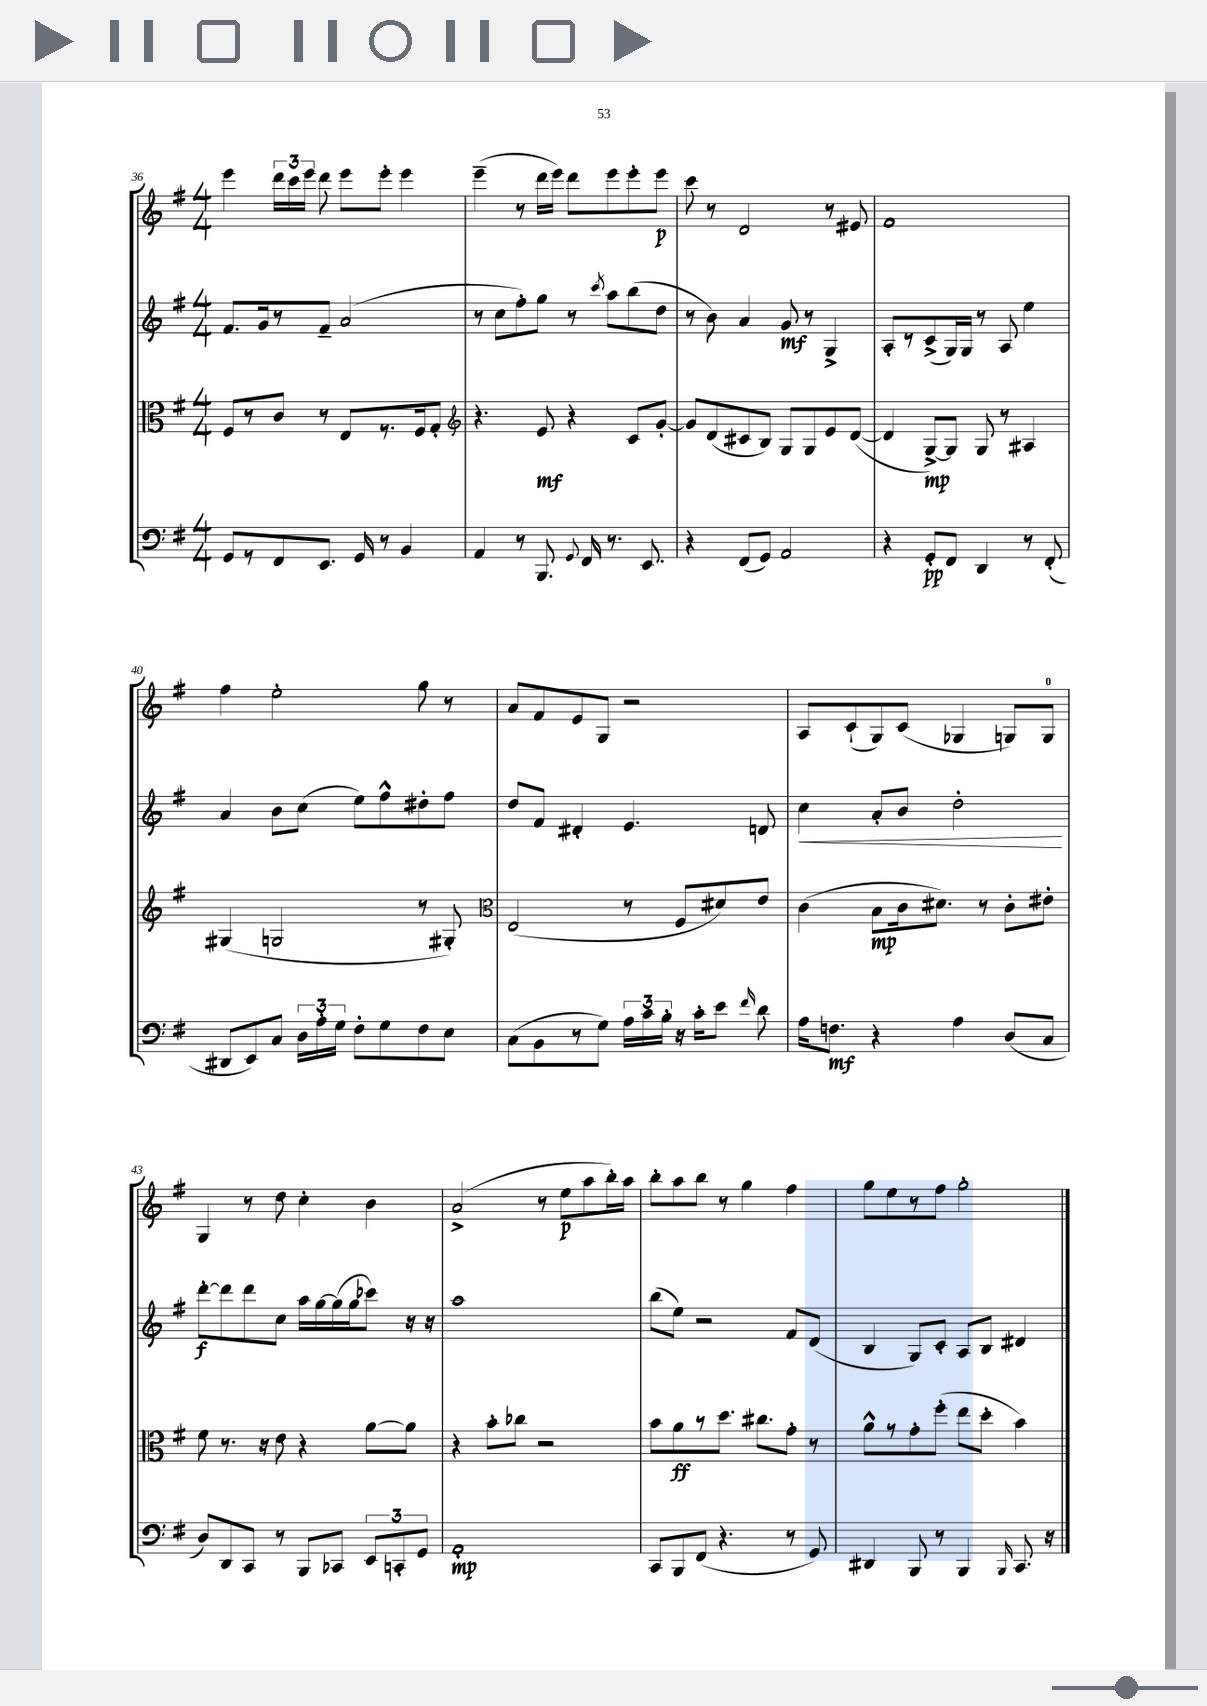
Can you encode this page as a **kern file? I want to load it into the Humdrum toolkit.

**kern	**dynam	**kern	**dynam	**kern	**dynam	**kern	**dynam
*part4	*part4	*part3	*part3	*part2	*part2	*part1	*part1
*staff4	*staff4	*staff3	*staff3	*staff2	*staff2	*staff1	*staff1
*clefF4	*	*clefC3	*	*clefG2	*	*clefG2	*
*k[f#]	*	*k[f#]	*	*k[f#]	*	*k[f#]	*
*M4/4	*	*M4/4	*	*M4/4	*	*M4/4	*
=36	=36	=36	=36	=36	=36	=36	=36
8GG/L	.	8F#/L	.	8.f#/L	.	4eee\	.
8r	.	8r	.	.	.	.	.
.	.	.	.	16g/k	.	.	.
8FF#/	.	8c/J	.	8r	.	24ddd\LL	.
.	.	.	.	.	.	24ccc\	.
.	.	.	.	.	.	24eee\JJ	.
8.EE/J	.	8r	.	8f#~/J	.	8ddd\	.
.	.	8E/L	.	(2a/	.	8eee\L	.
16GG/	.	.	.	.	.	.	.
8r	.	8.r	.	.	.	8eee'\J	.
4BB/	.	.	.	.	.	4eee\	.
.	.	16F#/k	.	.	.	.	.
.	.	8G'/J	.	.	.	.	.
=37	=37	=37	=37	=37	=37	=37	=37
*	*	*clefG2	*	*	*	*	*
4AA/	.	4.r	.	8r	.	(4eee~\	.
.	.	.	.	8cc\L	.	.	.
8r	.	.	.	8ff#'\)	.	8r	.
8.BBB/	.	8e/	mf	8gg\J	.	16ddd\LL	.
.	.	.	.	.	.	16eee\JJ)	.
.	.	4r	.	8r	.	8ddd\L	.
8qqGG/	.	.	.	.	.	.	.
16FF#/	.	.	.	.	.	.	.
.	.	.	.	8qccc/	.	.	.
8.r	.	.	.	8aa\L	.	8eee\	.
.	.	8c/L	.	(8bb\	.	8eee'\	.
8.EE/	.	.	.	.	.	.	.
.	.	[8g'/J	.	8dd\J	.	8eee\J	p
=38	=38	=38	=38	=38	=38	=38	=38
4r	.	8g/L]	.	8r	.	8ccc\	.
.	.	(8d/	.	8b\)	.	8r	.
(8FF#/L	.	8c#X/	.	4a/	.	2d/	.
8GG/J)	.	8B/J)	.	.	.	.	.
2AA/	.	8G/L	.	8g/	mf	.	.
.	.	8G/	.	8r	.	.	.
.	.	8e/	.	4G^/	.	8r	.
.	.	([8d/J	.	.	.	8e#X/	.
=39	=39	=39	=39	=39	=39	=39	=39
4r	.	4d/]	.	8A'/L	.	1f#	.
.	.	.	.	8r	.	.	.
8GG'/L	pp	[8G^/L)	mp	(8c^/	.	.	.
8FF#/J	.	8G/J]	.	16G/L)	.	.	.
.	.	.	.	16G/JJ	.	.	.
4DD/	.	8G/	.	8r	.	.	.
.	.	8r	.	8A/	.	.	.
8r	.	4A#X/	.	4ee\	.	.	.
(8FF#'/	.	.	.	.	.	.	.
!!LO:LB:g=z
=40	=40	=40	=40	=40	=40	=40	=40
8DD#X/L	.	(4G#X/	.	4a/	.	4ff#\	.
8EE/)	.	.	.	.	.	.	.
8C/J	.	2Gn/	.	8b\L	.	2ee'\	.
24D\LL	.	.	.	(8cc\J	.	.	.
24A'\	.	.	.	.	.	.	.
24G\JJ	.	.	.	.	.	.	.
8F#'\L	.	.	.	8ee\L)	.	.	.
8G\	.	.	.	8ff#^^\	.	.	.
8F#\	.	8r	.	8dd#X'\	.	8gg\	.
8E\J	.	8G#X'/)	.	8ff#\J	.	8r	.
=41	=41	=41	=41	=41	=41	=41	=41
*	*	*clefC3	*	*	*	*	*
(8C\L	.	(2E/	.	8dd/L	.	8a/L	.
8BB\	.	.	.	8f#/J	.	8f#/	.
8r	.	.	.	4d#X'/	.	8e/	.
8G\J)	.	.	.	.	.	8G/J	.
24A\LL	.	8r	.	4.e/	.	2r	.
24c\	.	.	.	.	.	.	.
24B'\JJ	.	.	.	.	.	.	.
16r	.	8F#/L	.	.	.	.	.
16c'\KL	.	.	.	.	.	.	.
8e\J	.	8d#X/)	.	.	.	.	.
16qqf#/	.	.	.	.	.	.	.
8d\	.	8e/J	.	8dn/	.	.	.
=42	=42	=42	=42	=42	=42	=42	=42
!	!	!	!	!	!LO:HP:b	!	!
16A\KL	.	(4c\	.	4cc\	<	8A/L	.
8.Fn\J	mf	.	.	.	.	.	.
.	.	.	.	.	.	(8c`/	.
4r	.	8B\L	mp	8a'/L	.	8G/)	.
.	.	16c\k	.	8b/J	.	(8c/J	.
.	.	8.d#X\J)	.	.	.	.	.
4A\	.	.	.	2dd'\	.	4G-X/	.
.	.	8r	.	.	.	.	.
(8D/L	.	8c'\L	.	.	.	8Gn/L)	.
8C/J	.	8e#X'\J	.	.	.	8G/J	.
.	.	.	.	.	[	.	.
!!LO:LB:g=z
=43	=43	=43	=43	=43	=43	=43	=43
8D/L)	.	8f#\	.	[8ddd'\L	f	4G/	.
8DD/	.	8.r	.	8ddd\]	.	.	.
8CC/J	.	.	.	8ddd\	.	8r	.
.	.	16r	.	.	.	.	.
8r	.	8e\	.	8cc\J	.	8dd\	.
8BBB/L	.	4r	.	16aa\LL	.	4cc'\	.
.	.	.	.	[16gg\	.	.	.
8CC-X/J	.	.	.	(16gg\]	.	.	.
.	.	.	.	16gg\J	.	.	.
12EE/L	.	[8a\L	.	8ccc-X\J)	.	4b\	.
12CCn'/	.	.	.	.	.	.	.
.	.	8a\J]	.	16r	.	.	.
12GG/J	.	.	.	.	.	.	.
.	.	.	.	16r	.	.	.
=44	=44	=44	=44	=44	=44	=44	=44
1AA'	mp	4r	.	1aa	.	(2a^/	.
.	.	8b'\L	.	.	.	.	.
.	.	8cc-X\J	.	.	.	.	.
.	.	2r	.	.	.	8r	.
.	.	.	.	.	.	8ee\L	p
.	.	.	.	.	.	8aa\	.
.	.	.	.	.	.	16bb'\L)	.
.	.	.	.	.	.	16aa\JJ	.
=45	=45	=45	=45	=45	=45	=45	=45
8CC/L	.	8b\L	.	(8bb\L	.	8bb'\L	.
8BBB/	.	8a\	ff	8ee\J)	.	8aa\	.
(8FF#/J	.	8r	.	2r	.	8bb\J	.
4.r	.	8.dd\J	.	.	.	8r	.
.	.	.	.	.	.	4gg\	.
.	.	8.cc#X\L	.	.	.	.	.
8r	.	8g'\J	.	8f#/L	.	4ff#\	.
8GG/)	.	8r	.	(8d/J	.	.	.
=46	=46	=46	=46	=46	=46	=46	=46
4DD#X/	.	8a^^\L	.	4B/	.	8gg\L	.
.	.	8r	.	.	.	8ee\	.
8BBB/	.	8g'\	.	8G/L)	.	8r	.
8r	.	(8ff#'\J	.	8c'/J	.	8ff#\J	.
4BBB/	.	8ee\L	.	8A/L	.	2gg'\	.
.	.	8dd'\J	.	8B/J	.	.	.
16qqBBB/	.	.	.	.	.	.	.
8.CC/	.	4b\)	.	4d#X/	.	.	.
16r	.	.	.	.	.	.	.
==	==	==	==	==	==	==	==
*-	*-	*-	*-	*-	*-	*-	*-
